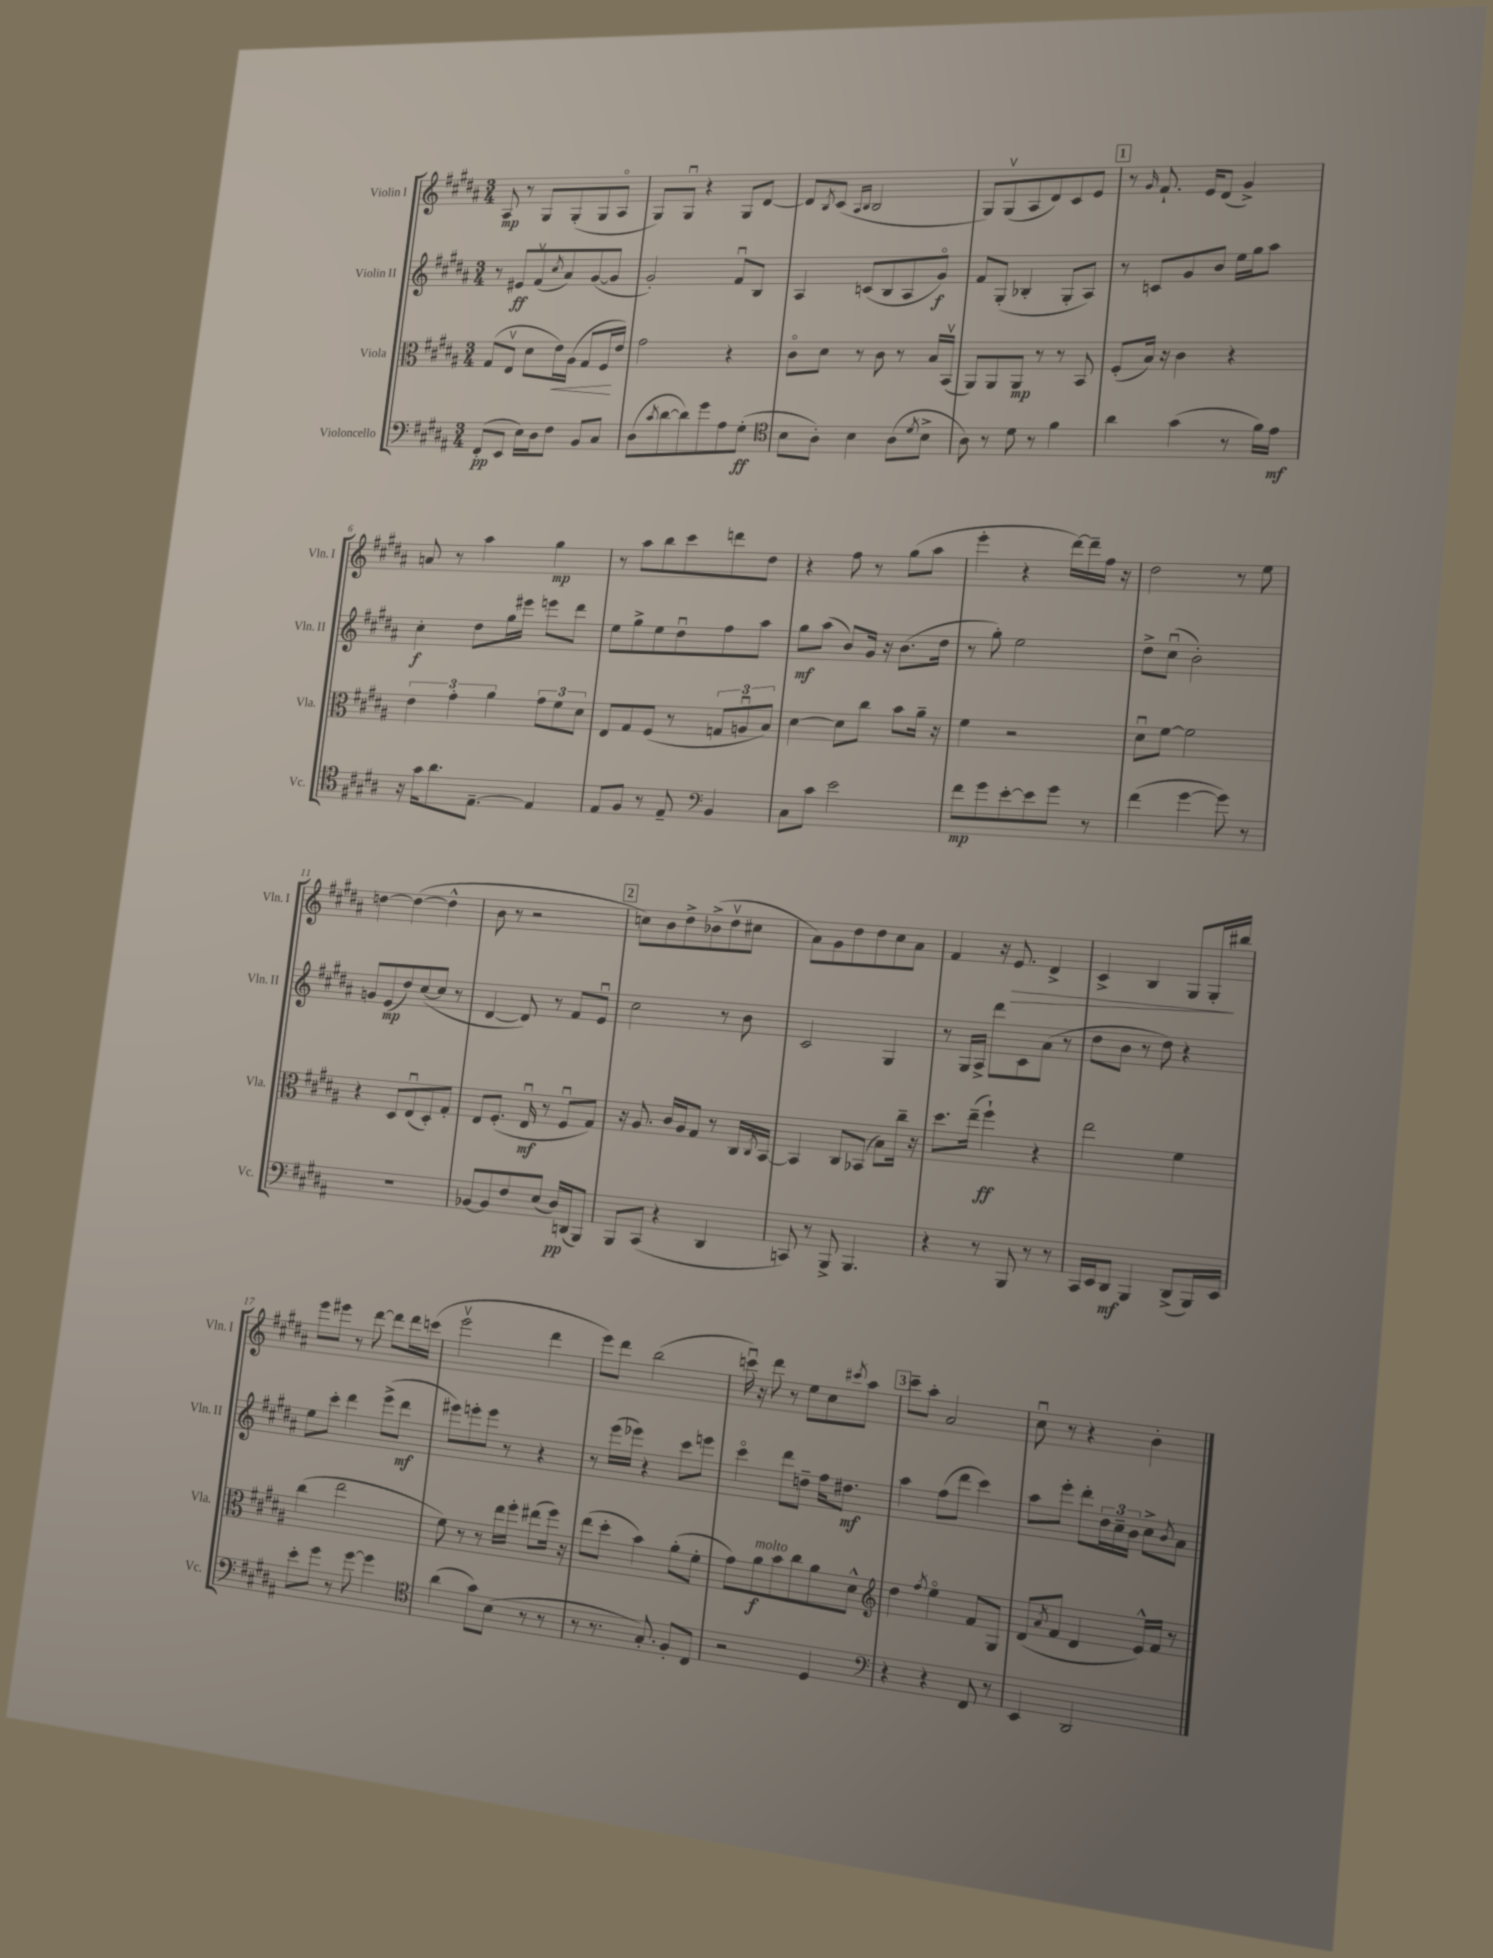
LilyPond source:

<<
\new StaffGroup <<
\new Staff = "s0" \with { instrumentName = "Violin I" shortInstrumentName = "Vln. I" } {
    \clef treble \key b \major \numericTimeSignature \time 3/4
    ais8\mp r8 gis8 gis8-.( gis8 ais8\flageolet |
    gis8) gis8\downbow r4 gis8 dis'8~ |
    dis'8 \acciaccatura { b8 } cis'8( \grace { ais16 b16 } b2 |
    gis8) gis8\upbow( ais8 dis'8) cis'8 e'8 |
    \mark \markup { \box "1" } r8 \grace { gis'16 } fis'8.-! e'16 dis'8( gis'4->) |
    a'8 r8 ais''4 gis''4\mp |
    r8 ais''8 b''8 cis'''8 d'''8 dis''8 |
    r4 fis''8 r8 gis''8( ais''8 |
    e'''4-. r4 dis'''16~) dis'''16-- fis''16 r16 |
    dis''2 r8 e''8 |
    d''4~ d''4~( d''4-^ |
    b'8 r8 r2 |
    \mark \markup { \box "2" } c''8) b'8 dis''8-> bes'8->( dis''8\upbow cis''8 |
    ais'8) gis'8 dis''8 dis''8 cis''8 ais'8 |
    fis'4 r16 e'8.\> dis'4-> |
    cis'4-> b4 gis8 gis16-.\! bis''16 |
    e'''8 eis'''8 r8 dis'''8~ dis'''8 dis'''16 c'''16( |
    e'''2\upbow dis'''4 |
    e'''8) dis'''8 b''2( |
    c'''16\downbow) r16 dis'''8 r8 e''8 cis''8 \acciaccatura { cis'''8 } ais''8 |
    \mark \markup { \box "3" } cis'''8-- ais''8-. ais'2 |
    cis''8\downbow r8 r4 b'4-. \bar "|." |
}
\new Staff = "s1" \with { instrumentName = "Violin II" shortInstrumentName = "Vln. II" } {
    \clef treble \key b \major \numericTimeSignature \time 3/4
    r8 eis'8\ff fis'8\upbow( \acciaccatura { cis''8 } ais'8) gis'8~( gis'8 |
    gis'2-.) fis'8\downbow b8 |
    ais4 c'8( b8 ais8 gis'8\flageolet\f) |
    fis'8 gis8-.( bes4-. gis8-. ais8) |
    \mark \markup { \box "1" } r8 c'8 gis'8 b'8 e''16 gis''16 ais''8 |
    cis''4-.\f dis''8 gis''16 eis'''16 e'''8 dis'''8 |
    e''8 gis''8-> e''8 dis''8\downbow fis''8 ais''8 |
    gis''8\mf ais''8( b'8) gis'16 r16 b'8.( dis''16 |
    r8 gis''8-.) e''2 |
    dis''8-> cis''8\downbow( b'2-.) |
    g'8 e'8\mp( dis''8) cis''8~( cis''8 r8 |
    dis'4~ dis'8) r8 fis'8 e'8\downbow |
    \mark \markup { \box "2" } cis''2 r8 b'8 |
    cis'2 gis4 |
    r8 gis16 ais16-> dis'''8 cis'8 ais'8( r8 |
    dis''8 b'8 r8 dis''8) r4 |
    e''8 cis'''8-. dis'''4 e'''8->( dis'''8\mf |
    eis'''8) e'''8-. e'''8 r8 r4 |
    r8 e'''16( ees'''16) r4 cis'''8 e'''8 |
    cis'''4\flageolet dis'''8 d''8-- fis''16 dis''8.\mf |
    \mark \markup { \box "3" } ais''4 fis''8( dis'''8 cis'''4) |
    ais''8 e'''8-. dis'''8-. \tuplet 3/2 { dis''16 cis''16-- b'16 } cis''8-> \acciaccatura { b'8 } ais'8 \bar "|." |
}
\new Staff = "s2" \with { instrumentName = "Viola" shortInstrumentName = "Vla." } {
    \clef alto \key b \major \numericTimeSignature \time 3/4
    gis8( e8\upbow dis'8 e'16\<) ais16( gis8 fis16\! e'16) |
    gis'2 r4 |
    cis'8\flageolet dis'8 r8 cis'8 r8 b16 b,16\upbow( |
    ais,8) ais,8 ais,8\mp r8 r8 b,8 |
    \mark \markup { \box "1" } fis8-.( b16) r16 cis'4 r4 |
    \tuplet 3/2 { e'4 gis'4-. ais'4 } \tuplet 3/2 { gis'8 fis'8 dis'8 } |
    e8 gis8 fis8( r8 \tuplet 3/2 { g8 a8\downbow b8) } |
    dis'4~ dis'8 cis''8 b'8 ais'16-- r16 |
    fis'4 r2 |
    dis'8\downbow fis'8~ fis'2 |
    r4 dis8 e8\downbow( dis8-.) gis8-. |
    e8 fis8.-.( e16\downbow\mf r8 fis8\downbow gis8) |
    \mark \markup { \box "2" } r16 ais8. cis'16 ais16 gis8 r8 cis16 \acciaccatura { cis8 } b,16~ |
    b,4 cis8 bes,8( b8) cis''16-- r16 |
    dis''8. e''16--( fis''4-!\ff) r4 |
    e''2 fis'4 |
    cis''4( e''2 |
    fis'8) r8 r8 e''16 fis''16-. eis''8( fis''16) r16 |
    e''8( dis''8-. b'4) ais'8-.( fis'8-. |
    gis'8) ais'8\f^\markup { \italic "molto" } b'8 cis''8 ais'8 dis'8-^ |
    \mark \markup { \box "3" } \clef treble dis''4 \acciaccatura { fis''8 } e''4\flageolet fis'8 gis8 |
    dis'8( \acciaccatura { ais'8 } fis'8 dis'4 e'16-^) fis'16 r8 \bar "|." |
}
\new Staff = "s3" \with { instrumentName = "Violoncello" shortInstrumentName = "Vc." } {
    \clef bass \key b \major \numericTimeSignature \time 3/4
    fis,8-.\pp( e,8 e16) dis16 fis8 b,8 cis8 |
    dis8( \acciaccatura { cis'8 } dis'8~ dis'8) gis'8 ais8 gis8-.\ff( |
    \clef tenor b8 ais8-.) b4 ais8( \acciaccatura { dis'8 } b8-> |
    ais8) r8 dis'8 r8 fis'4 |
    \mark \markup { \box "1" } ais'4 gis'4( r8 fis'16) e'16\mf |
    r16 gis'16 ais'8. e8.~-- e4 |
    e8 fis8 r8 e8-- \clef bass b,4 |
    cis8 cis'8 e'2 |
    fis'8\mp gis'8 e'8~-. e'8 gis'8 r8 |
    fis'4( gis'4~ gis'8) r8 |
    R2. |
    bes,8~ bes,8 fis8 e8( dis16\pp) d,16( b,,8) |
    \mark \markup { \box "2" } b,,8 cis,8( r4 dis,4 |
    c,8) r8 b,,8-> b,,4. |
    r4 r8 b,,8 r8 r8 |
    cis,16 e,16 dis,8\mf b,,4 dis,8->( b,,16) e,16 |
    e'8-. gis'8 r8 gis'8~ gis'4 |
    \clef tenor ais'4( gis'8) b8( r8 r8 |
    r8 r8. gis8.-.) fis8-. cis8 |
    r2 dis4 |
    \mark \markup { \box "3" } \clef bass r4 r4 fis,8 r8 |
    e,4 dis,2 \bar "|." |
}
>>
>>
